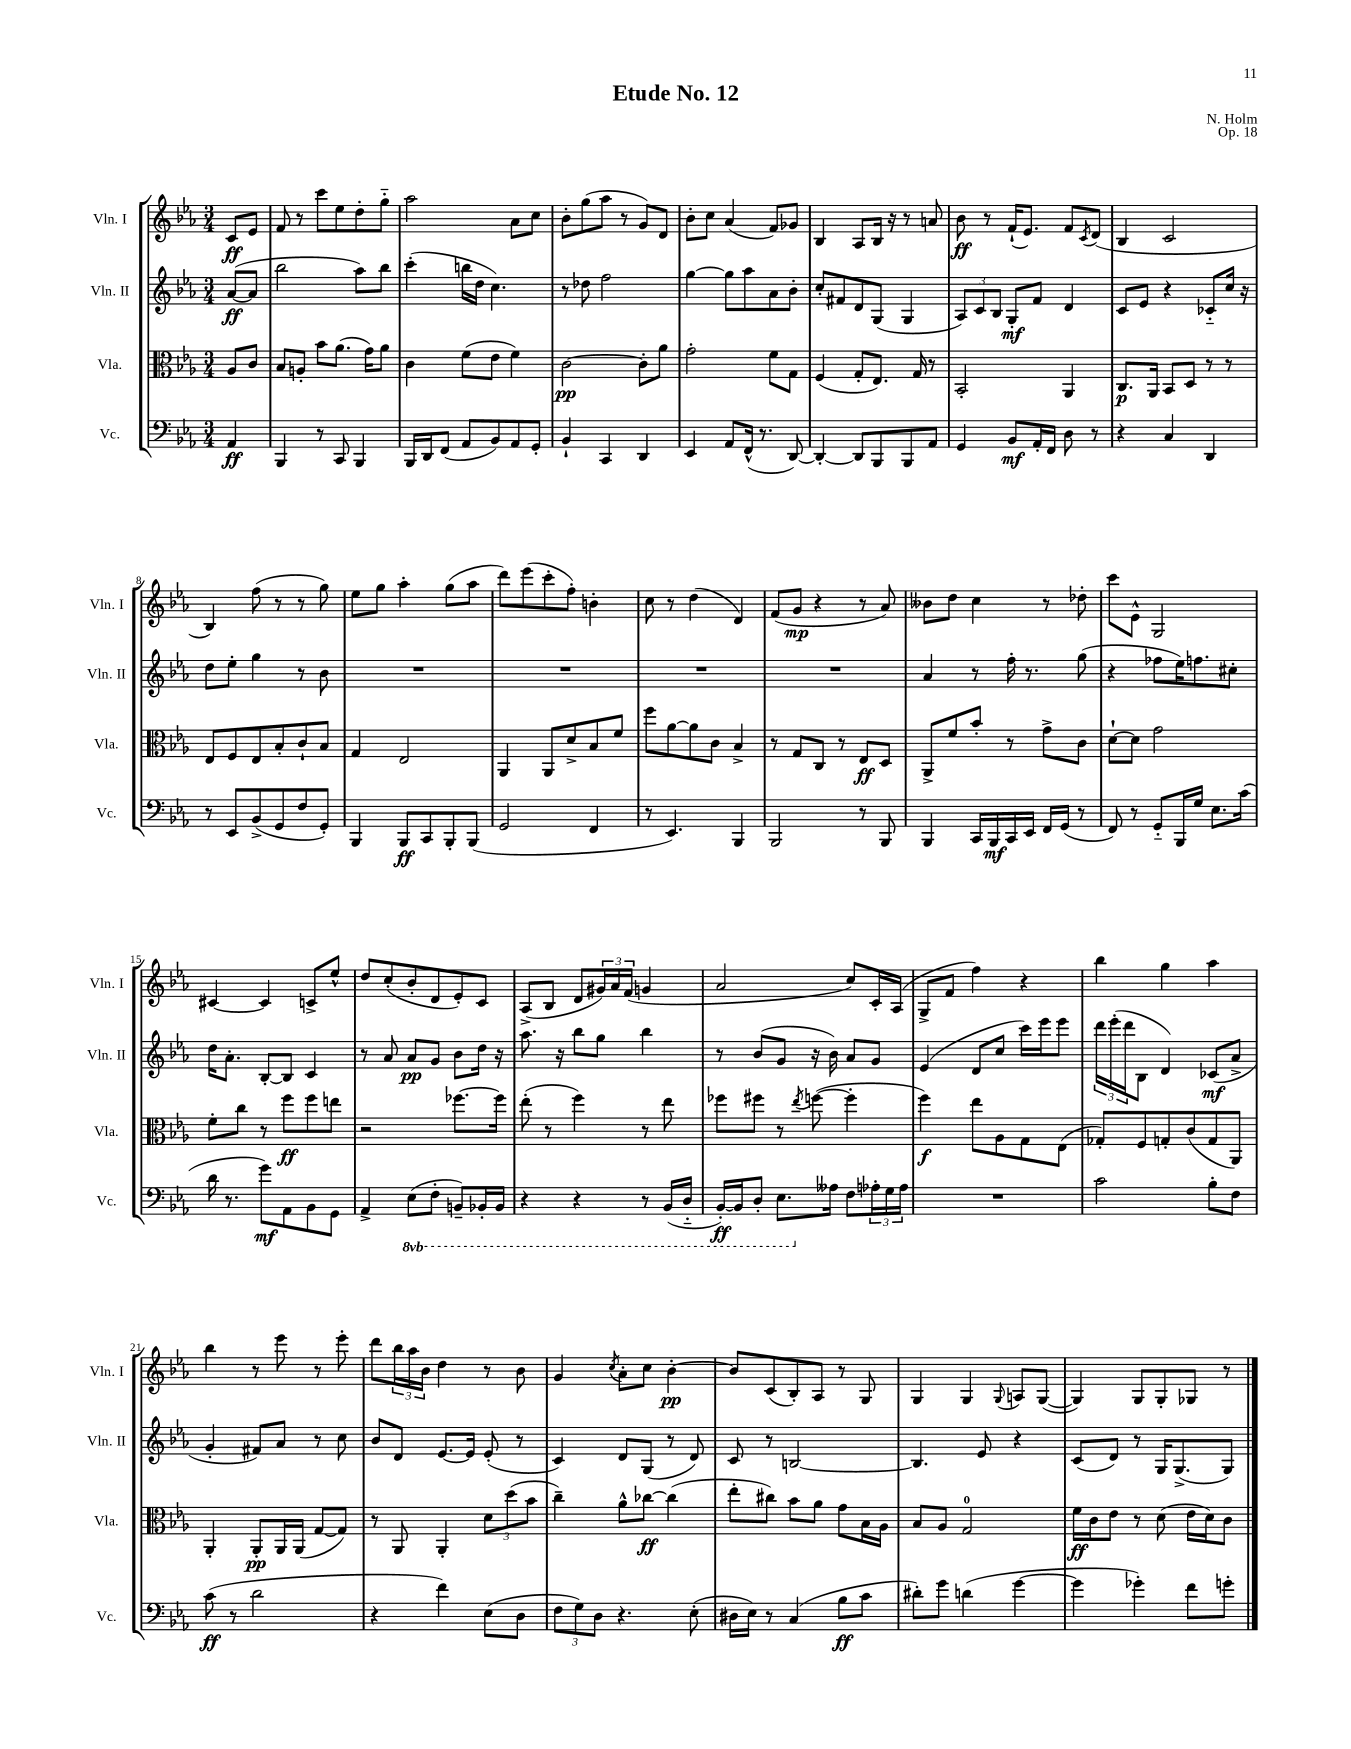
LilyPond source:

\header { title = "Etude No. 12" composer = "N. Holm" opus = "Op. 18" }
<<
\new StaffGroup <<
\new Staff = "s0" \with { instrumentName = "Vln. I" shortInstrumentName = "Vln. I" } {
    \clef treble \key ees \major \numericTimeSignature \time 3/4 \partial 4
    c'8\ff ees'8 |
    f'8 r8 c'''8 ees''8 d''8-. g''8-_ |
    aes''2 aes'8 c''8 |
    bes'8-. g''8( aes''8 r8 g'8) d'8 |
    bes'8-. c''8 aes'4( f'8) ges'8 |
    bes4 aes8 bes16 r16 r8 a'8 |
    bes'8\ff r8 f'16-!( ees'8.) f'8 \acciaccatura { c'8 } d'8( |
    bes4 c'2 |
    bes4) f''8( r8 r8 g''8) |
    ees''8 g''8 aes''4-. g''8( aes''8 |
    d'''8) ees'''8( c'''8-. f''8-.) b'4-. |
    c''8 r8 d''4( d'4) |
    f'8( g'8\mp r4 r8 aes'8) |
    beses'8 d''8 c''4 r8 des''8-. |
    c'''8 ees'8-^ g2 |
    cis'4~ cis'4 c'8-> ees''8-^ |
    d''8 c''8-.( bes'8-. d'8 ees'8-.) c'8 |
    aes8->( bes8 d'8 \tuplet 3/2 { gis'16) aes'16 f'16( } g'4 |
    aes'2 c''8) c'16-. aes16( |
    g8-> f'8 f''4) r4 |
    bes''4 g''4 aes''4 |
    bes''4 r8 ees'''8 r8 ees'''8-. |
    d'''8 \tuplet 3/2 { bes''16 aes''16 bes'16 } d''4 r8 bes'8 |
    g'4 \acciaccatura { c''8 } aes'8-. c''8 bes'4~-.\pp |
    bes'8 c'8( bes8-.) aes8 r8 g8 |
    g4 g4 \appoggiatura { g8 } a8 g8~( |
    g4) g8 g8-. ges8 r8 \bar "|." |
}
\new Staff = "s1" \with { instrumentName = "Vln. II" shortInstrumentName = "Vln. II" } {
    \clef treble \key ees \major \numericTimeSignature \time 3/4 \partial 4
    aes'8~\ff( aes'8 |
    bes''2 aes''8) bes''8 |
    c'''4-.( b''16 d''16 c''4.) |
    r8 des''8 f''2 |
    g''4~ g''8 aes''8 aes'8 bes'8-. |
    c''8-. fis'8 d'8 g8( g4 |
    \tuplet 3/2 { aes8) c'8 bes8 } g8-.\mf f'8 d'4 |
    c'8 ees'8 r4 ces'8-_ c''16 r16 |
    d''8 ees''8-. g''4 r8 bes'8 |
    R2. |
    R2. |
    R2. |
    R2. |
    aes'4 r8 f''16-. r8. g''8( |
    r4 fes''8 ees''16) f''8. cis''8-. |
    d''16 aes'8.-. bes8~-. bes8 c'4 |
    r8 aes'8 aes'8\pp g'8 bes'8 d''16 r16 |
    aes''8. r16 bes''8 g''8 bes''4 |
    r8 bes'8( g'8 r16 bes'16) aes'8 g'8 |
    ees'4( d'8 c''8 c'''16) ees'''16 ees'''8 |
    \tuplet 3/2 { d'''16 ees'''16-.( d'''16 } bes8 d'4) ces'8\mf( aes'8-> |
    g'4-. fis'8) aes'8 r8 c''8 |
    bes'8 d'8 ees'8.~ ees'16 ees'8-.( r8 |
    c'4) d'8 g8( r8 d'8) |
    c'8 r8 b2~ |
    b4. ees'8 r4 |
    c'8( d'8) r8 g16 g8.->( g8) \bar "|." |
}
\new Staff = "s2" \with { instrumentName = "Vla." shortInstrumentName = "Vla." } {
    \clef alto \key ees \major \numericTimeSignature \time 3/4 \partial 4
    aes8 c'8 |
    bes8 a8-. bes'8 aes'8.( g'16) aes'8 |
    c'4 f'8( ees'8 f'4) |
    c'2~\pp c'8-. aes'8 |
    g'2-. f'8 g8 |
    f4( g8-. ees8.) g16 r8 |
    bes,2-. aes,4 |
    c8.\p aes,16 bes,8 d8 r8 r8 |
    ees8 f8 ees8 bes8-. c'8-! bes8 |
    g4 ees2 |
    aes,4 aes,8 d'8-> bes8 f'8 |
    f''8 aes'8~ aes'8 c'8 bes4-> |
    r8 g8 c8 r8 ees8\ff d8 |
    aes,8-> f'8 bes'8-. r8 g'8-> c'8 |
    d'8~-! d'8 g'2 |
    f'8-. c''8 r8 f''8\ff f''8 e''8 |
    r2 fes''8.~ fes''16 |
    ees''8-.( r8 f''4) r8 ees''8 |
    fes''8 fis''8 r8 \acciaccatura { ees''8 } f''8~( f''4-. |
    f''4\f) ees''8 aes8 g8 ees8( |
    ges8-.) f8 g8-. c'8( g8 aes,8) |
    aes,4-. aes,8-.\pp aes,16 aes,16( g8~ g8) |
    r8 aes,8 aes,4-. \tuplet 3/2 { d'8 d''8( bes'8 } |
    c''4--) aes'8-^ ces''8~\ff ces''4( |
    ees''8-. cis''8) bes'8 aes'8 g'8 bes16 aes16 |
    bes8 aes8 g2-0 |
    f'16\ff c'16 ees'8 r8 d'8( ees'16 d'16) c'8 \bar "|." |
}
\new Staff = "s3" \with { instrumentName = "Vc." shortInstrumentName = "Vc." } {
    \clef bass \key ees \major \numericTimeSignature \time 3/4 \set Staff.ottavationMarkups = #ottavation-simple-ordinals \partial 4
    aes,4\ff |
    bes,,4 r8 c,8 bes,,4 |
    bes,,16 d,16 f,8( aes,8 bes,8) aes,8 g,8-. |
    bes,4-! c,4 d,4 |
    ees,4 aes,8 f,16-^( r8. d,8~) |
    d,4~-. d,8 bes,,8 bes,,8 aes,8 |
    g,4 bes,8\mf aes,16-. f,16 d8 r8 |
    r4 c4 d,4 |
    r8 ees,8 bes,8->( g,8 f8 g,8-.) |
    bes,,4 bes,,8\ff c,8 bes,,8-. bes,,8( |
    g,2 f,4 |
    r8 ees,4.) bes,,4 |
    bes,,2 r8 bes,,8 |
    bes,,4 c,16 bes,,16\mf c,16 ees,16 f,16 g,16( r8 |
    f,8) r8 g,8-_ bes,,16 g16 ees8. c'16( |
    d'16 r8. g'8\mf) aes,8 bes,8 g,8 |
    aes,4-> \ottava #-1 ees,8( f,8-. b,,8--) bes,,16-. bes,,16 |
    r4 r4 r8 bes,,16( d,16-_ |
    bes,,16~-.\ff) bes,,16 d,8-. ees,8. \ottava #0 aeses16 f8 \tuplet 3/2 { aes16-. g16 aes16 } |
    R2. |
    c'2 bes8-. f8 |
    c'8\ff( r8 d'2 |
    r4 f'4) ees8( d8 |
    \tuplet 3/2 { f8 g8) d8 } r4. ees8-.( |
    dis16 ees16) r8 c4( bes8\ff c'8 |
    dis'8-.) g'8 d'4( g'4~ |
    g'4 ges'4-.) f'8 g'8-. \bar "|." |
}
>>
>>
